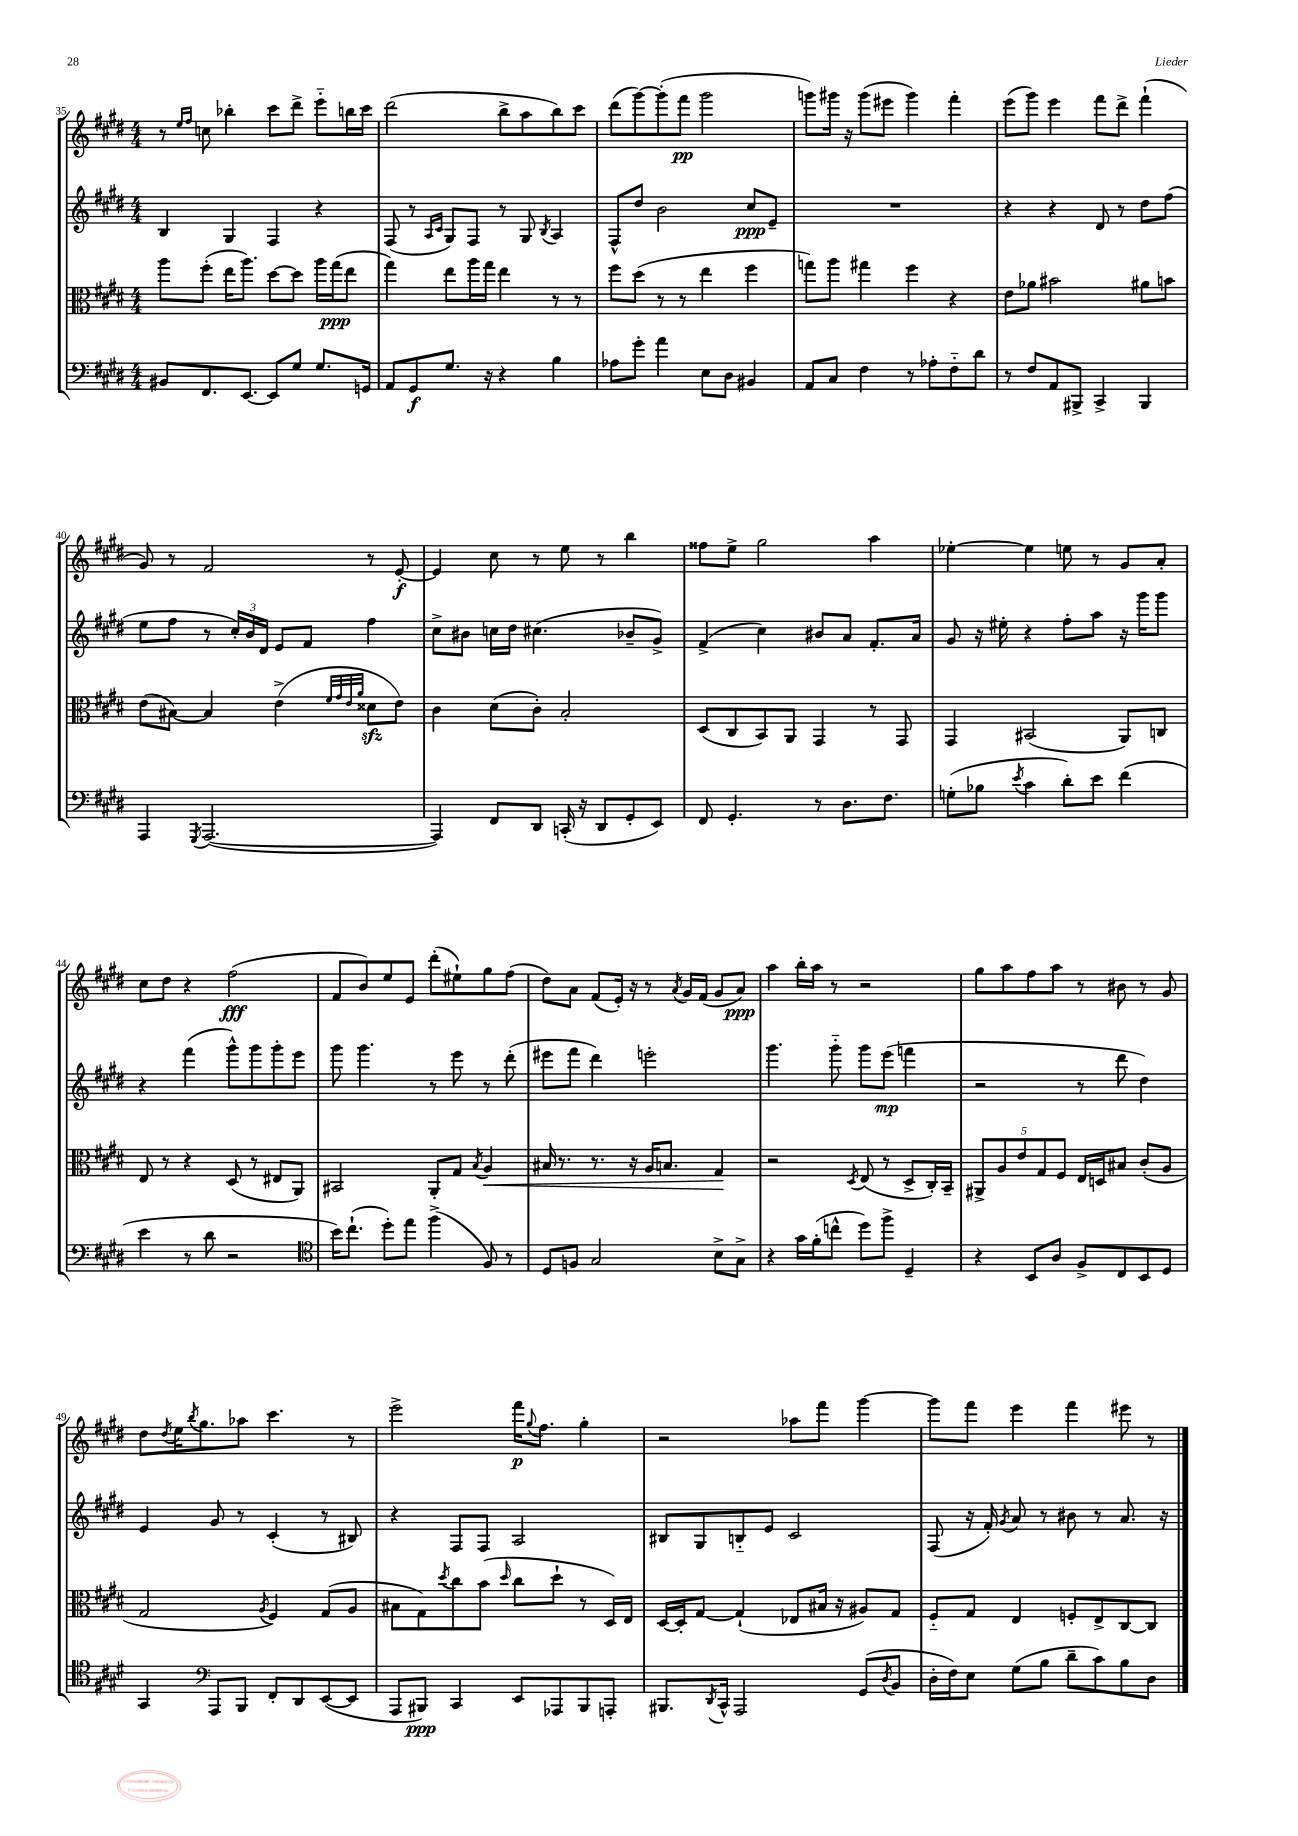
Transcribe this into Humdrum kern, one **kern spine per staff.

**kern	**kern	**kern	**kern
*staff4	*staff3	*staff2	*staff1
*clefF4	*clefC3	*clefG2	*clefG2
*k[f#c#g#d#]	*k[f#c#g#d#]	*k[f#c#g#d#]	*k[f#c#g#d#]
*M4/4	*M4/4	*M4/4	*M4/4
8BB#	8aa	4B	8r
.	.	.	16qqee
.	.	.	16qqff#
8.FF#	(8ff#'	.	8cc
.	16ee	4G#	4bb-'
[8.EE	8.aa)	.	.
8EE]	[8dd#	4F#	8ccc#
8G#	8dd#]	.	8ddd#^
8.G#	16aa	4r	8eee'~
.	(16gg#	.	.
.	8ee	.	16bb
16GG	.	.	16ccc#
=	=	=	=
8AA	4gg#)	(8F#	(2ddd#
8GG#	.	8r	.
.	.	16qqA	.
.	.	16qqc#	.
8.G#	8ee	8G#)	.
.	16aa	8F#	.
16r	16gg#	.	.
4r	4ee	8r	8bb^
.	.	8G#	8aa
.	.	8qB	.
4B	8r	4A	8bb)
.	8r	.	8ccc#
=	=	=	=
8A-	8ff#	8F#^^	(8ddd#
8g#'	(8dd#	8dd#	[8ggg#)
4a	8r	2b	(8ggg#']
.	8r	.	8fff#
8E	4ee	.	2ggg#
8D#	.	.	.
4BB#	4ff#	8cc#	.
.	.	8e~	.
=	=	=	=
8AA	8gg)	1r	8ggg)
8C#	8aa	.	16ggg#
.	.	.	16r
4F#	4gg#	.	(8ggg#
.	.	.	8eee#
8r	4ff#	.	4ggg#)
8A-'	.	.	.
8F#'~	4r	.	4fff#'
8d#	.	.	.
=	=	=	=
8r	8e	4r	(8eee
8F#	8a-	.	8ggg#)
8AA	2b#	4r	4eee
8BBB#^	.	.	.
4CC#^	.	8d#	8fff#
.	.	8r	8ddd#^
4BBB#	8a#	8dd#	(4fff#`
.	8b	(8ff#	.
=	=	=	=
4AAA	(8e	8ee	8g#)
.	[8B#)	8ff#	8r
8qGGG#	.	.	.
([2.AAA	4B#]	8r	2f#
.	.	24cc#')	.
.	.	24b	.
.	.	24d#	.
.	(4e^	8e	.
.	.	8f#	.
.	32qqf#	.	.
.	32qqg#	.	.
.	32qqe	.	.
.	32qqa	.	.
.	8d##	4ff#	8r
.	8e)	.	[8e'
=	=	=	=
4AAA])	4c#	8cc#^	4e]
.	.	8b#	.
8FF#	(8d#	16cc	8cc#
.	.	16dd#	.
8DD#	8c#')	(4.cc#	8r
(16CC'	2B'	.	8ee
16r	.	.	.
8DD#	.	.	8r
8GG#'	.	8b-~	4bb
8EE)	.	8g#^)	.
=	=	=	=
8FF#	(8D#	(4f#^	8ff##
4.GG#'	8C#	.	8ee^
.	8BB)	4cc#)	2gg#
.	8AA	.	.
8r	4GG#	8b#	.
8.D#	.	8a	.
.	8r	8.f#'	4aa
8.F#	.	.	.
.	8GG#	.	.
.	.	16a	.
=	=	=	=
(8G'	4GG#	8g#	[4ee-'
8B-	.	16r	.
.	.	16ee#'	.
8qe	.	.	.
4c#	(2BB#	4r	4ee-]
8d#')	.	8ff#'	8ee
8e	.	8aa	8r
(4f#	8AA)	16r	8g#
.	.	16ggg#	.
.	8C	8ggg#	8a'
=	=	=	=
4e	8E	4r	8cc#
.	8r	.	8dd#
8r	4r	(4fff#	4r
8d#	.	.	.
2r	(8D#	8ggg#^^)	(2ff#
.	8r	8ggg#	.
.	8E#	8ggg#'	.
.	8AA)	8eee	.
=	=	=	=
*clefC4	*	*	*
16b)	2BB#	8ggg#	8f#
(8.cc#`	.	.	.
.	.	4.ggg#	8b)
8dd#')	.	.	8ee
8ee	.	.	8e
(4ff#^	8AA'	8r	(8ddd#'
.	8G#	8eee	8ee#`)
.	8qB	.	.
8F#)	4A	8r	8gg#
8r	.	(8ddd#'	(8ff#
=	=	=	=
8D#	16B#	8eee#	8dd#)
.	8.r	.	.
8F	.	8fff#	8a
2G#	8.r	4ddd#)	(8f#
.	.	.	16e')
.	16r	.	16r
.	16A	2eee'	8r
.	8.B	.	.
.	.	.	8qa
.	.	.	16g#
.	.	.	(16f#
8B^	4G#	.	8g#
8G#^	.	.	8a)
=	=	=	=
4r	2r	4.ggg#	4aa
16g#	.	.	16bb'
(16f#'	.	.	16aa
8cc^^	.	8ggg#'~	8r
.	8qD#	.	.
8dd#)	(8E	8ggg#	2r
8ff#^	8r	(8eee	.
4D#~	8D#^	4fff	.
.	16C#')	.	.
.	16BB~	.	.
=	=	=	=
4r	10AA#^	2r	8gg#
.	10A	.	.
.	.	.	8aa
.	10e	.	.
8BB	.	.	8ff#
.	10G#	.	.
8A	.	.	8aa
.	10F#	.	.
8F#^	16E	8r	8r
.	16D	.	.
8C#	8B#	8ddd#	8b#
8BB	(8c#'	4dd#)	8r
8D#	8A	.	8g#
=	=	=	=
4GG#	2G#	4e	8dd#
.	.	.	8qdd#
.	.	.	16ee
.	.	.	8qbb
.	.	.	8.gg#
*clefF4	*	*	*
8AAA	.	8g#	.
8BBB	.	8r	8aa-
.	8qA	.	.
8FF#'	4F#)	(4c#'	4.ccc#
8DD#	.	.	.
([8EE	(8G#	8r	.
8EE]	8A	8B#)	8r
=	=	=	=
8AAA	8B#	4r	2eee^
8BBB#)	8G#)	.	.
.	8qdd#	.	.
4CC#	8cc#	8F#	.
.	(8b	8F#	.
.	16qqdd#	.	.
8EE	8cc#	2A	16fff#
.	.	.	8qqgg#
.	.	.	8.ff#
8AAA-	8dd#`	.	.
8BBB#	8r	.	4gg#'
8AAA'	16D#)	.	.
.	16E	.	.
=	=	=	=
8.BBB#	[16D#	8B#	2r
.	16D#']	.	.
.	[8G#	8G#	.
8qDD#	.	.	.
16CC#^^	.	.	.
2AAA	(4G#`]	8B'~	.
.	.	8e	.
.	8E-	2c#	8aa-
.	16B#	.	8fff#
.	16r	.	.
(8GG#	8A#)	.	[4ggg#
8qD#	.	.	.
8BB	8G#	.	.
=	=	=	=
16D#'	8F#'~	(8F#	8ggg#]
16F#)	.	.	.
8E	8G#	16r	8fff#
.	.	16f#')	.
.	.	8qg#	.
(8G#	4E	8a	4eee
8B	.	8r	.
8d#~	8F'	8b#	4fff#
8c#)	8E^	8r	.
8B	[8C#	8.a	8eee#
8D#	8C#]	.	8r
.	.	16r	.
==	==	==	==
*-	*-	*-	*-
